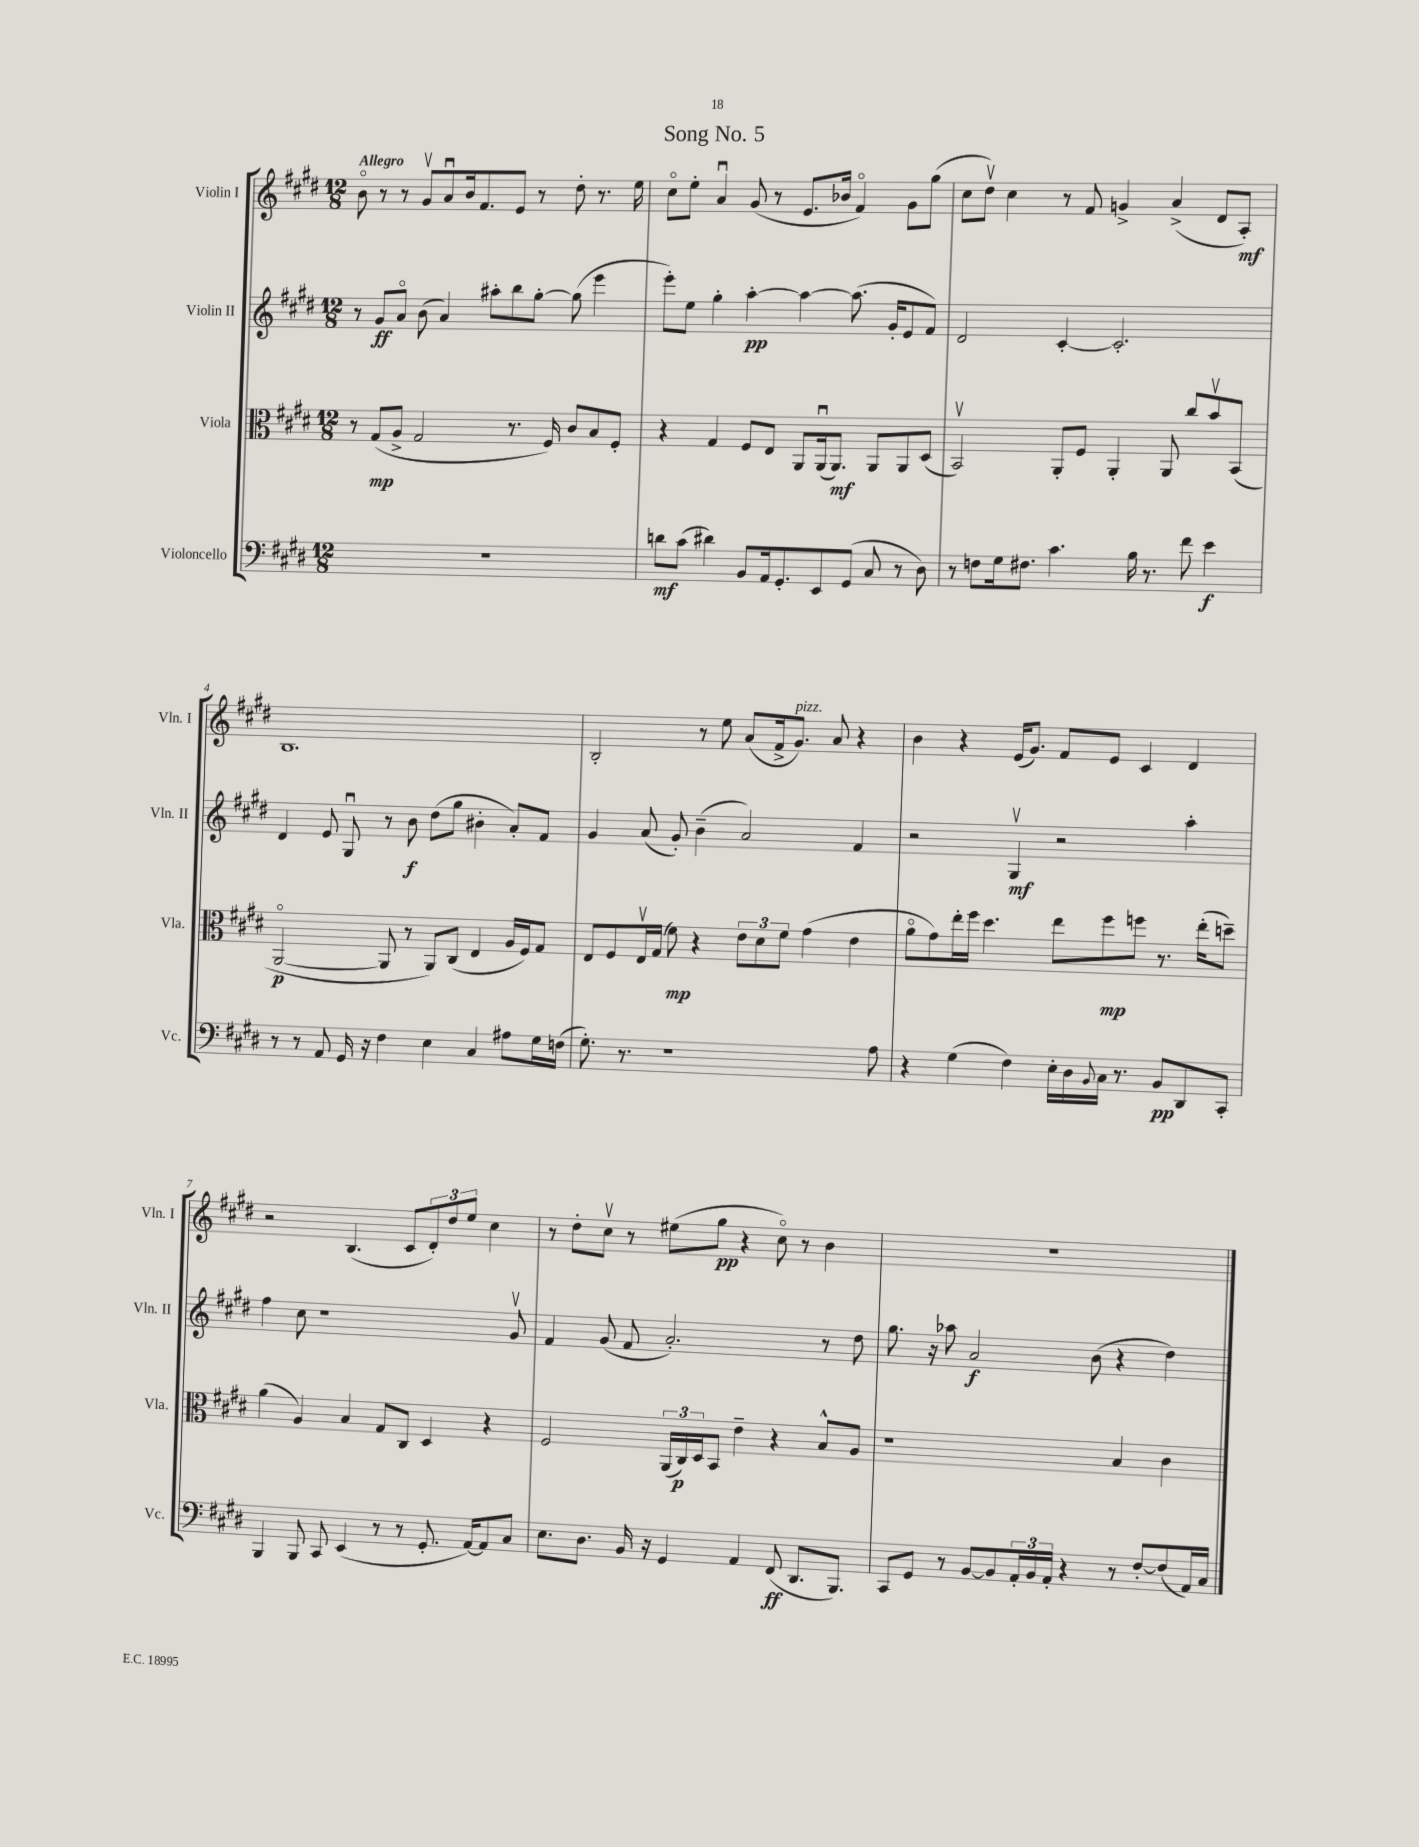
\header { title = "Song No. 5" }
<<
\new StaffGroup <<
\new Staff = "s0" \with { instrumentName = "Violin I" shortInstrumentName = "Vln. I" } {
    \clef treble \key e \major \numericTimeSignature \time 12/8 \tempo "Allegro"
    b'8\flageolet r8 r8 gis'8\upbow a'8\downbow b'16 fis'8. e'8 r8 dis''8-. r8. e''16 |
    cis''8\flageolet e''8-. a'4\downbow gis'8( r8 e'8. bes'16 fis'4\flageolet) gis'8 gis''8( |
    cis''8 dis''8\upbow) cis''4 r8 fis'8 g'4-> a'4->( dis'8 a8-.\mf) |
    b1. |
    b2-. r8 e''8 a'8( fis'16-> gis'8.^\markup { \italic "pizz." }) a'8 r4 |
    b'4 r4 e'16( gis'8.) fis'8 e'8 cis'4 dis'4 |
    r2 b4.( cis'8 \tuplet 3/2 { dis'8-.) dis''8 e''8 } cis''4 |
    r8 dis''8-. cis''8\upbow r8 eis''8( gis''8\pp r4 cis''8\flageolet) r8 b'4 |
    R1. \bar "|." |
}
\new Staff = "s1" \with { instrumentName = "Violin II" shortInstrumentName = "Vln. II" } {
    \clef treble \key e \major \numericTimeSignature \time 12/8
    r8 gis'8\ff a'8\flageolet b'8( a'4) ais''8-. b''8 gis''8~-. gis''8( e'''4 |
    e'''8-.) e''8 gis''4-. a''4~-.\pp a''4~ a''8.( gis'16-. e'8 fis'8) |
    dis'2 cis'4~-. cis'2.-. |
    dis'4 e'8 gis8\downbow r8 b'8\f dis''8( gis''8 bis'4-. a'8-.) fis'8 |
    gis'4 a'8( gis'8-.) b'4--( a'2) fis'4 |
    r2 gis4\upbow\mf r2 a''4-. |
    fis''4 cis''8 r1 gis'8\upbow |
    fis'4 gis'8( fis'8 a'2.-.) r8 dis''8 |
    gis''8. r16 aes''8 a'2\f b'8( r4 dis''4) \bar "|." |
}
\new Staff = "s2" \with { instrumentName = "Viola" shortInstrumentName = "Vla." } {
    \clef alto \key e \major \numericTimeSignature \time 12/8
    r8 gis8\mp( a8-> gis2 r8. fis16) cis'8 b8 fis8-. |
    r4 gis4 fis8 e8 a,8 a,16\downbow( a,8.\mf) a,8 a,8 dis8( |
    b,2\upbow) a,8-. fis8 a,4-. a,8 cis''8 b'8\upbow b,8( |
    a,2~\flageolet\p a,8 r8 a,8) cis8( e4 a16 fis16) gis8 |
    e8 fis8 e16\upbow gis16( fis'8\mp) r4 \tuplet 3/2 { e'8 dis'8 fis'8 } gis'4( e'4 |
    a'8\flageolet gis'8) e''16-. fis''16 dis''4. e''8 fis''8\mp f''8 r8. e''16-.( d''8--) |
    a'4( a4) b4 gis8 cis8 dis4 r4 |
    fis2 \tuplet 3/2 { a,16( cis16\p) dis16 } b,8 e'4-- r4 b8-^ a8 |
    r1 b4 cis'4 \bar "|." |
}
\new Staff = "s3" \with { instrumentName = "Violoncello" shortInstrumentName = "Vc." } {
    \clef bass \key e \major \numericTimeSignature \time 12/8
    R1. |
    d'8\mf cis'8( dis'4) b,8 a,16 gis,8.-. e,8 gis,8( cis8 r8 dis8) |
    r8 f8 gis16 fis8. cis'4. b16 r8. fis'8 e'4\f |
    r8 r8 a,8 gis,16 r16 fis4 e4 cis4 ais8 gis16 f16( |
    gis8.-.) r8. r1 a8 |
    r4 gis4( fis4) e16-. dis16 \appoggiatura { b,8 } cis16 r8. b,8\pp dis,8 cis,8-. |
    b,,4 b,,8 cis,8 e,4( r8 r8 gis,8.-. a,16~) a,8 cis8 |
    e8. dis8. b,16 r16 gis,4 a,4 fis,8\ff( dis,8. b,,8.) |
    cis,8 gis,8 r8 b,8~ b,8 \tuplet 3/2 { a,16-. b,16 a,16-. } r4 r8 fis8~-. fis8( a,16) cis16 \bar "|." |
}
>>
>>
